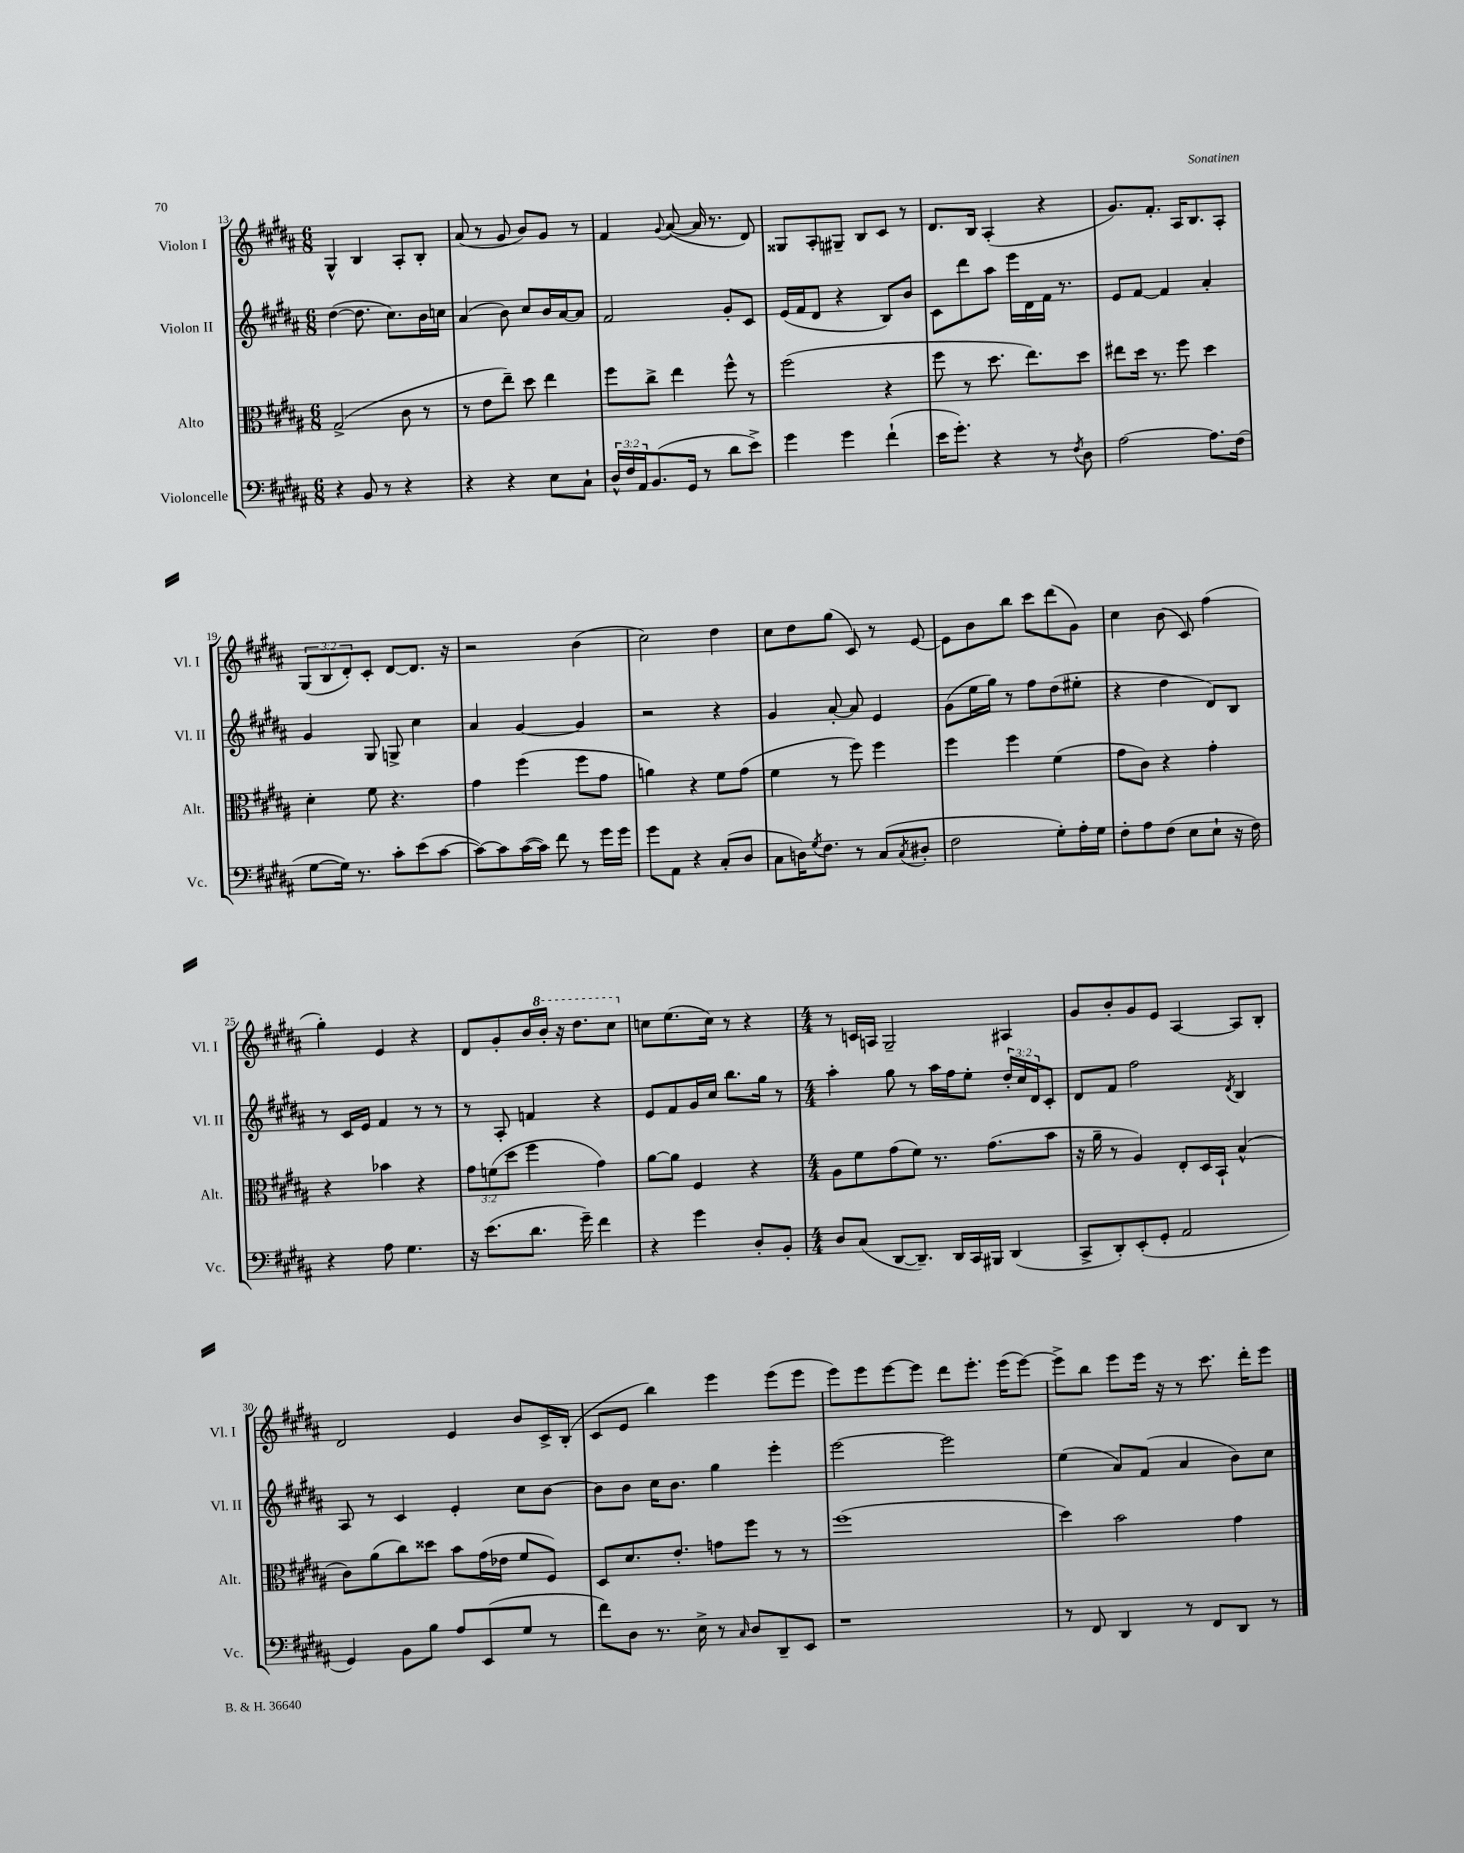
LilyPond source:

<<
\new StaffGroup <<
\new Staff = "s0" \with { instrumentName = "Violon I" shortInstrumentName = "Vl. I" } {
    \clef treble \key b \major \numericTimeSignature \time 6/8 \override Staff.TupletNumber.text = #tuplet-number::calc-fraction-text
    gis4-^ b4 ais8-. b8-. |
    ais'8( r8 gis'8 b'8) gis'8 r8 |
    fis'4 \appoggiatura { gis'8 } ais'8~( ais'16 r8. dis'8) |
    gisis8 ais8-. gis8-- b8 cis'8 r8 |
    dis'8. b16 ais4-.( r4 |
    gis'8.) fis'8.-. ais16 b8. ais8-. |
    \tuplet 3/2 { gis8( b8 dis'8-.) } cis'8-. dis'8~ dis'8. r16 |
    r2 b'4( |
    cis''2) dis''4 |
    cis''8 dis''8 gis''8( cis'8) r8 e'8~ |
    e'8 b'8 b''8 cis'''8 dis'''8( gis'8) |
    cis''4 b'8( cis'8) fis''4( |
    gis''4-.) e'4 r4 |
    dis'8 gis'8-. b'16 \ottava #1 b''16-. r16 dis'''8. cis'''8 \ottava #0 |
    c''8 e''8.( c''16) r8 r4 |
    \numericTimeSignature \time 4/4 r8 c'16 a16 gis2-- ais4 |
    gis'8 b'8-. gis'8 e'8 ais4~ ais8 b8-. |
    dis'2 e'4 b'8 cis'16-> b16-.( |
    cis'8 e'8 b''4) e'''4 e'''8( e'''8 |
    e'''8) e'''8 e'''8~ e'''8 dis'''8 e'''8.-. e'''16( e'''8~) |
    e'''8-> b''8 e'''8 e'''16 r16 r8 cis'''8. dis'''16-. e'''8 \bar "|." |
}
\new Staff = "s1" \with { instrumentName = "Violon II" shortInstrumentName = "Vl. II" } {
    \clef treble \key b \major \numericTimeSignature \time 6/8 \override Staff.TupletNumber.text = #tuplet-number::calc-fraction-text
    dis''4~( dis''8. cis''8.) b'16 c''16 |
    ais'4( b'8) cis''8 b'16 ais'16~ ais'8 |
    fis'2 gis'8-. cis'8 |
    e'16( fis'16 dis'8 r4 b8) b'8 |
    cis'8 dis'''8 ais''8 e'''16 dis'16 fis'16 r8. |
    e'8 fis'8~ fis'4 ais'4-. |
    gis'4 gis8 g8-> cis''4 |
    ais'4 gis'4~ gis'4 |
    r2 r4 |
    gis'4 ais'8~-. ais'8 e'4 |
    gis'8( e''16 gis''16) r8 fis''8 dis''8( eis''8-. |
    r4 dis''4 dis'8) b8 |
    r8 cis'16 e'16 fis'4 r8 r8 |
    r8 ais8-. f'4 r4 |
    e'8 fis'8 gis'16 cis''16 b''8. gis''16 r8 |
    \numericTimeSignature \time 4/4 ais''4-. gis''8 r8 ais''16 fis''16 e''8-. \tuplet 3/2 { dis''16-. cis''16 dis'16 } cis'8-. |
    dis'8 fis'8 fis''2 \acciaccatura { dis'8 } b4 |
    ais8 r8 cis'4 e'4-. cis''8 b'8~ |
    b'8 b'8 cis''16 b'8. gis''4 e'''4-. |
    e'''2~ e'''2 |
    e''4( ais'8) fis'8( ais'4 b'8) cis''8 \bar "|." |
}
\new Staff = "s2" \with { instrumentName = "Alto" shortInstrumentName = "Alt." } {
    \clef alto \key b \major \numericTimeSignature \time 6/8 \override Staff.TupletNumber.text = #tuplet-number::calc-fraction-text
    gis2->( cis'8 r8 |
    r8 e'8 e''8--) dis''8 e''4 |
    fis''8 cis''8-> e''4 fis''8-^ r8 |
    fis''2( r4 |
    fis''8 r8 dis''8. e''8.) dis''8 |
    eis''8 dis''16 r8. fis''8 dis''4 |
    dis'4-. fis'8 r4. |
    gis'4 fis''4( fis''8 gis'8 |
    a'4) r4 fis'8 gis'8( |
    fis'4 r8 fis''8) fis''4 |
    fis''4 fis''4 fis'4( |
    gis'8 cis'8) r4 gis'4-. |
    r4 bes'4 r4 |
    \tuplet 3/2 { gis'8 f'8( dis''8 } fis''4 gis'4) |
    ais'8~ ais'8 fis4 r4 |
    \numericTimeSignature \time 4/4 ais8 fis'8 gis'8( fis'8) r8. gis'8.( b'8 |
    r16 ais'16-- r8 ais4) e8-. dis16 b,16-! b4-^( |
    cis'8) ais'8( cis''8) disis''8 b'8 gis'16( ees'16 fis'8 fis8) |
    dis8 dis'8. e'8.-. g'8 fis''8 r8 r8 |
    fis''1( |
    dis''4) b'2 gis'4 \bar "|." |
}
\new Staff = "s3" \with { instrumentName = "Violoncelle" shortInstrumentName = "Vc." } {
    \clef bass \key b \major \numericTimeSignature \time 6/8 \override Staff.TupletNumber.text = #tuplet-number::calc-fraction-text
    r4 b,8 r8 r4 |
    r4 r4 e8 cis8-! |
    \tuplet 3/2 { dis16-^ fis16 ais,16 } b,8.( gis,16 r8 dis'8 e'8->) |
    gis'4 gis'4 fis'4-!( |
    e'16 gis'8.-.) r4 r8 \acciaccatura { fis8 } dis8 |
    ais2~ ais8. fis16( |
    gis8~ gis16) r8. cis'8-. e'8( cis'8~ |
    cis'8~) cis'8 cis'16~( cis'16) fis'8 r8 gis'16 gis'16 |
    gis'8 ais,8 r4 cis8-.( dis8 |
    cis8 d16) \acciaccatura { gis8 } fis8. r8 cis8( \acciaccatura { cis8 } dis8-. |
    fis2 gis8-.) ais16-. gis16 |
    fis8-. ais8 fis8( e8 e8-! r16 fis16) |
    r4 ais8 gis4. |
    r16 e'8.( dis'8. gis'16--) fis'4 |
    r4 gis'4 dis8-. b,8-. |
    \numericTimeSignature \time 4/4 dis8 cis8( dis,8~ dis,8.--) dis,16 cis,16 bis,,16 dis,4( |
    cis,8-> dis,8-.) e,8-.( gis,8-. ais,2 |
    gis,4) b,8 b8 ais8 e,8( gis8 r8 |
    fis'8) dis8 r8. e16-> r8 \grace { cis16 } dis8 dis,8-- e,8 |
    r1 |
    r8 fis,8 dis,4 r8 fis,8 dis,8 r8 \bar "|." |
}
>>
>>
\layout { \context { \Score currentBarNumber = #13 } }
